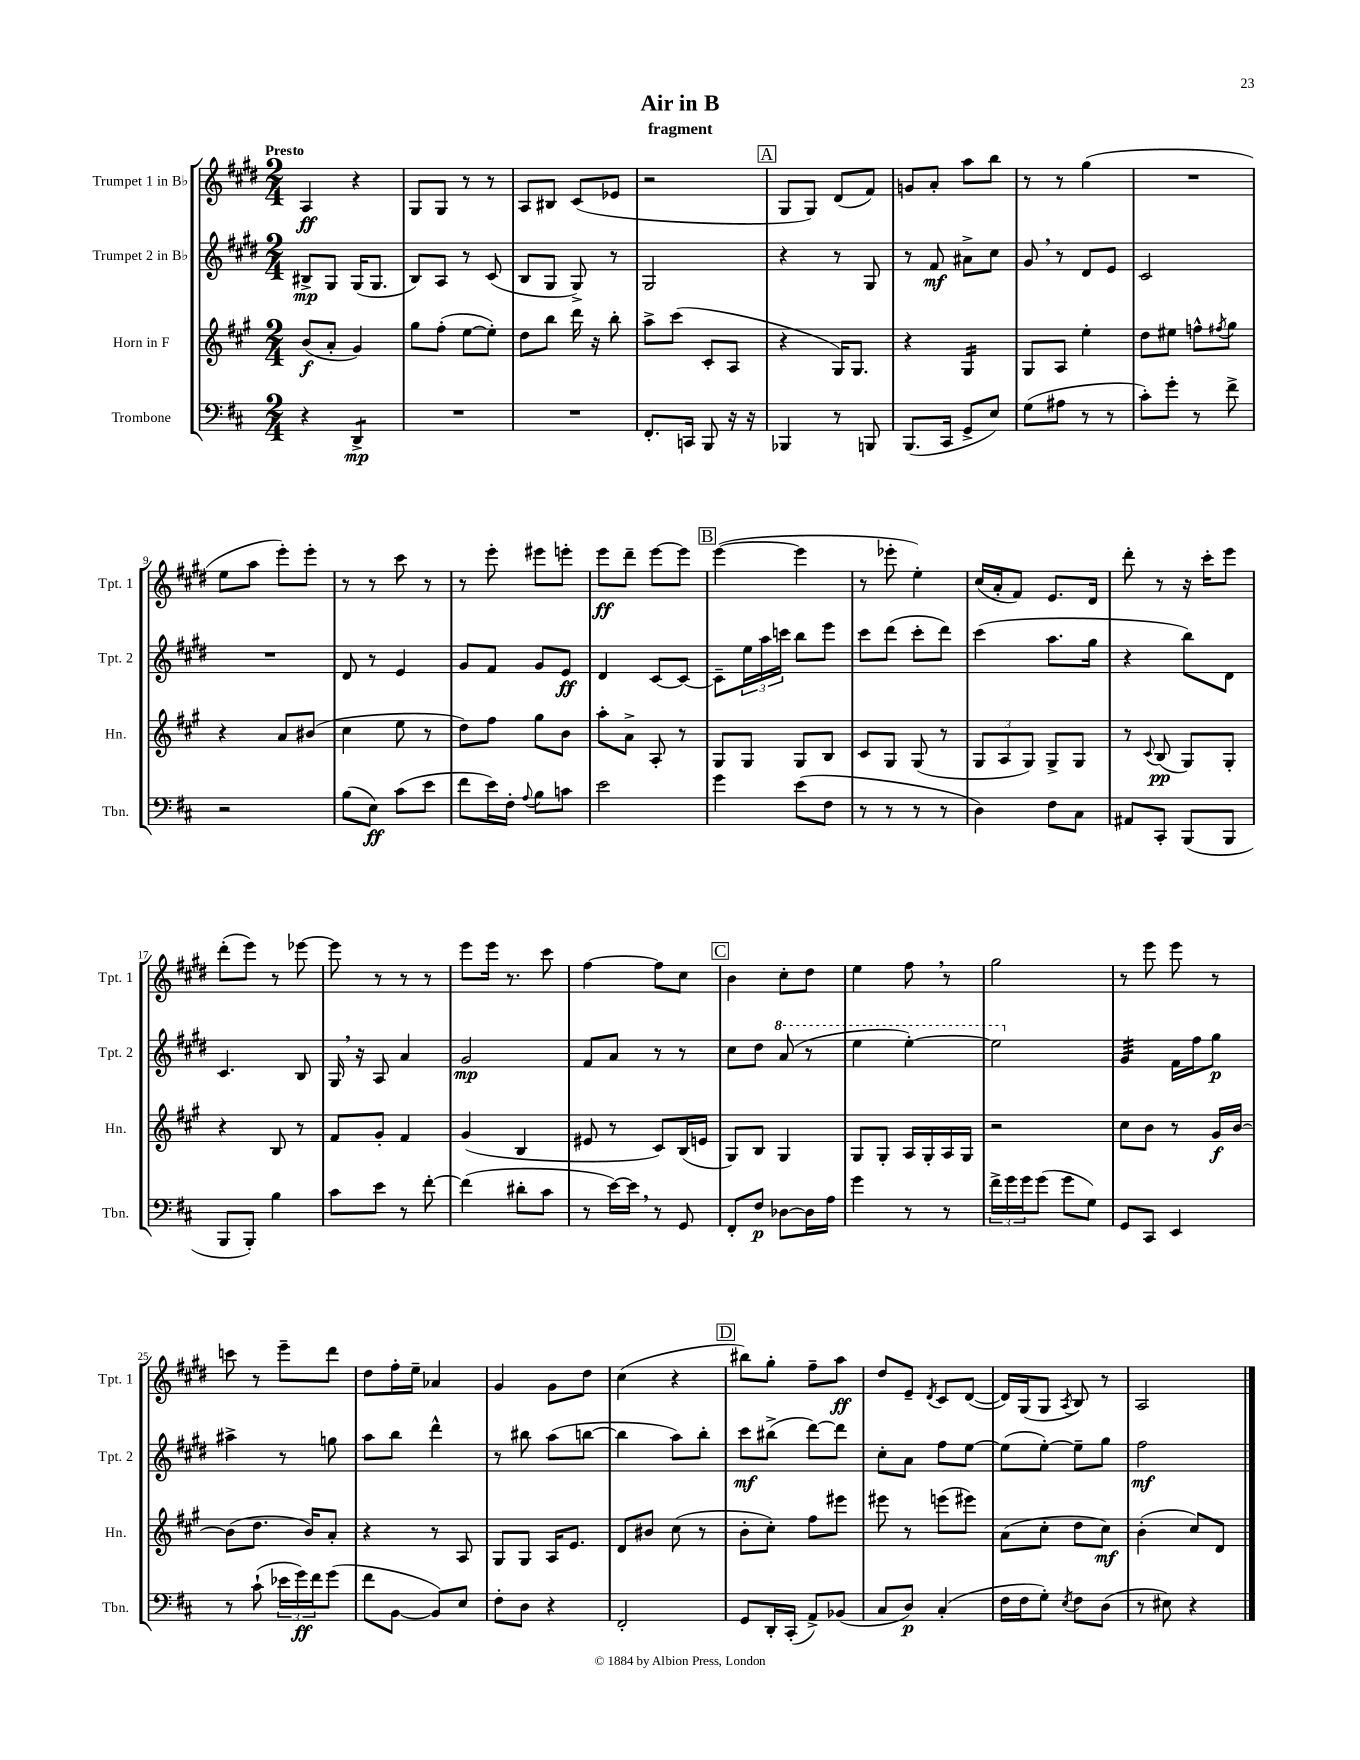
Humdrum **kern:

**kern	**kern	**kern	**kern
*staff4	*staff3	*staff2	*staff1
*clefF4	*clefG2	*clefG2	*clefG2
*k[f#c#]	*k[f#c#g#]	*k[f#c#g#d#]	*k[f#c#g#d#]
*M2/4	*M2/4	*M2/4	*M2/4
4r	(8b/L	8B#^/L	4A/
.	8a'/J	8G#/J	.
4DD^/	4g#/)	(16G#/LK	4r
.	.	8.G#/J	.
=	=	=	=
2r	8gg#\L	8B/L)	8G#/L
.	(8ff#'\J	8A/J	8G#/J
.	[8ee\L	8r	8r
.	8ee'\]J)	(8c#/	8r
=	=	=	=
2r	8dd\L	8B/L	8A/L
.	8bb\J	8G#/J	8B#/J
.	16ddd\	8G#^/)	(8c#/L
.	16r	.	.
.	8bb'\	8r	8e-/J
=	=	=	=
8.FF#'/L	8aa^\L	2G#/	2r
.	(8ccc#\J	.	.
16CC/Jk	.	.	.
8BBB/	8c#'/L	.	.
16r	8A/J	.	.
16r	.	.	.
=	=	=	=
4BBB-/	4r	4r	8G#/L
.	.	.	8G#/J)
8r	16G#/LK)	8r	(8d#/L
.	8.G#/J	.	.
8BBB/	.	8G#/	8f#/J)
=	=	=	=
(8.BBB/L	4r	8r	8g/L
.	.	8f#/	8a'/J
16CC#/Jk	.	.	.
8GG^/L	4G#/	8a#^\L	8aa\L
8E/J)	.	8cc#\J	8bb\J
=	=	=	=
(8G\L	8G#/L	8g#/	8r
8A#\J	8A/J	8r	8r
8r	4ee'\	8d#/L	(4gg#\
8r	.	8e/J	.
=	=	=	=
8c#'\L)	8dd\L	2c#/	2r
8g'\J	8ee#\J	.	.
8r	8ff^^\L	.	.
.	8qff#/	.	.
8f#^\	8gg#\J	.	.
=	=	=	=
2r	4r	2r	8ee\L
.	.	.	8aa\J
.	8a/L	.	8eee'\L)
.	(8b#/J	.	8eee'\J
=	=	=	=
(8B\L	4cc#\	8d#/	8r
8E\J)	.	8r	8r
(8c#\L	8ee\	4e/	8ccc#\
8e\J	8r	.	8r
=	=	=	=
8f#\L	8dd\L)	8g#/L	8r
16e\L)	8ff#\J	8f#/J	8eee'\
16F#'\JJ	.	.	.
8qqA/	.	.	.
8B\L	8gg#\L	8g#/L	8eee#\L
8c\J	8b\J	8e/J	8eee'\J
=	=	=	=
2e\	8aa'\L	4d#/	8eee\L
.	8a^\J	.	8ddd#~\J
.	8A'/	[8c#/L	[8eee\L
.	8r	8c#/_J	8eee\]J
=	=	=	=
4g\	8G#/L	8c#~\]L	([4eee\
.	8G#/J	24ee\L	.
.	.	24aa\	.
.	.	24ccc\JJ	.
(8e\L	8G#/L	8bb\L	4eee\]
8F#\J	8B/J	8eee\J	.
=	=	=	=
8r	8c#/L	8ccc#\L	8r
8r	8G#/J	(8ddd#\J	8eee-'\
8r	(8G#/	8ccc#'\L	4ee'\)
8r	8r	8ddd#\J)	.
=	=	=	=
4D\)	12G#/L	(4ccc#\	(16cc#/LL
.	.	.	16a'/J
.	12A/	.	.
.	.	.	8f#/J)
.	12G#/J)	.	.
8F#\L	8G#^/L	8.aa\L	8.e/L
8C#\J	8G#/J	.	.
.	.	16gg#\Jk	16d#/Jk
=	=	=	=
8AA#/L	8r	4r	8ddd#'\
.	8qqc#/	.	.
8CC#'/J	(8B/	.	8r
(8BBB/L	8G#/L)	8bb\L)	16r
.	.	.	16ccc#'\LK
8BBB/J	8G#'/J	8d#\J	8eee\J
=	=	=	=
8BBB/L	4r	4.c#/	(8ddd#'\L
8BBB'/J)	.	.	8eee\J)
4B\	8B/	.	8r
.	8r	8B/	[8eee-\
=	=	=	=
8c#\L	8f#/L	16G#/	8eee-\]
.	.	16r	.
8e\J	8g#'/J	8A/	8r
8r	4f#/	4a/	8r
[8f#'\	.	.	8r
=	=	=	=
(4f#\]	(4g#/	2g#/	8eee\L
.	.	.	16eee\Jk
.	.	.	8.r
8d#'\L	4B/	.	.
8c#\J	.	.	8ccc#\
=	=	=	=
8r	8e#/	8f#/L	[4ff#\
[16e\LL)	8r	8a/J	.
16e\]JJ	.	.	.
8r	8c#/L)	8r	8ff#\]L
8GG/	(16B/L	8r	8cc#\J
.	16e/JJ	.	.
=	=	=	=
8FF#'/L	8G#/L)	8cc#\L	4b\
8F#/J	8B/J	8dd#\J	.
[8D-\L	4G#/	(8aa/	8cc#'\L
16D-\]L	.	8r	8dd#\J
16A\JJ	.	.	.
=	=	=	=
4g\	8G#/L	4eee\	4ee\
.	8G#'/J	.	.
8r	16A/LL	[4eee'\)	8ff#\
.	16G#'/	.	.
8r	16A/	.	8r
.	16G#/JJ	.	.
=	=	=	=
24f#^\LL	2r	2eee\]	2gg#\
24g\	.	.	.
24g\J	.	.	.
(8g\J	.	.	.
8g\L	.	.	.
8G\J)	.	.	.
=	=	=	=
8GG/L	8cc#\L	4g#/	8r
8CC#/J	8b\J	.	8eee\
4EE/	8r	16f#\LL	8eee\
.	.	16ff#\J	.
.	16g#/LL	8gg#\J	8r
.	[16b/JJ	.	.
=	=	=	=
8r	(8b\]L	4aa#^\	8ccc\
(8c#`\	8.dd\J	.	8r
24e-\LL	.	8r	8eee~\L
24g\)	.	.	.
.	16b/LK)	.	.
24f#\J	.	.	.
(8g\J	8a'/J	8gg\	8ddd#\J
=	=	=	=
8f#\L	4r	8aa\L	8dd#\L
[8BB\J	.	8bb\J	16ff#'\L
.	.	.	16ee~\JJ
8BB/]L)	8r	4ddd#^^\	4a-/
8E/J	8A/	.	.
=	=	=	=
8F#'\L	8G#/L	8r	4g#/
8D\J	8G#/J	8bb#\	.
4r	16A/LK	(8aa\L	8g#\L
.	8.e/J	.	.
.	.	[8bb\J	8dd#\J
=	=	=	=
2FF#'/	8d/L	4bb\]	(4cc#\
.	8b#/J	.	.
.	(8cc#\	8aa\L)	4r
.	8r	8bb'\J	.
=	=	=	=
8GG/L	8b'\L	8ccc#\L	8bb#\L)
16DD'/L	8cc#'\J)	(8bb#^\J	8gg#'\J
(16CC#'/JJ	.	.	.
8AA^/L)	8ff#\L	[8ddd#\L)	8ff#~\L
(8BB-/J	8eee#\J	8ddd#\]J	8aa\J
=	=	=	=
8C#/L	8eee#\	8cc#'\L	8dd#/L
8D/J)	8r	8a\J	8e~/J
.	.	.	8qd#/
(4C#'/	(8eee\L	8ff#\L	8c#/L
.	8eee#\J)	[8ee\J	([8d#/J
=	=	=	=
16F#\LL	(8a\L	(8ee\]L	16d#/]LL)
16F#\J	.	.	(16G#/J
8G'\J)	8cc#'\J	[8ee'\J)	8G#/J
8qE/	.	.	8qA/
8F#\L	8dd\L	8ee~\]L	8B/)
(8D\J	8cc#\J)	8gg#\J	8r
=	=	=	=
8r	(4b'\	2ff#\	2A/
8E#\)	.	.	.
4r	8cc#/L)	.	.
.	8d/J	.	.
==	==	==	==
*-	*-	*-	*-
